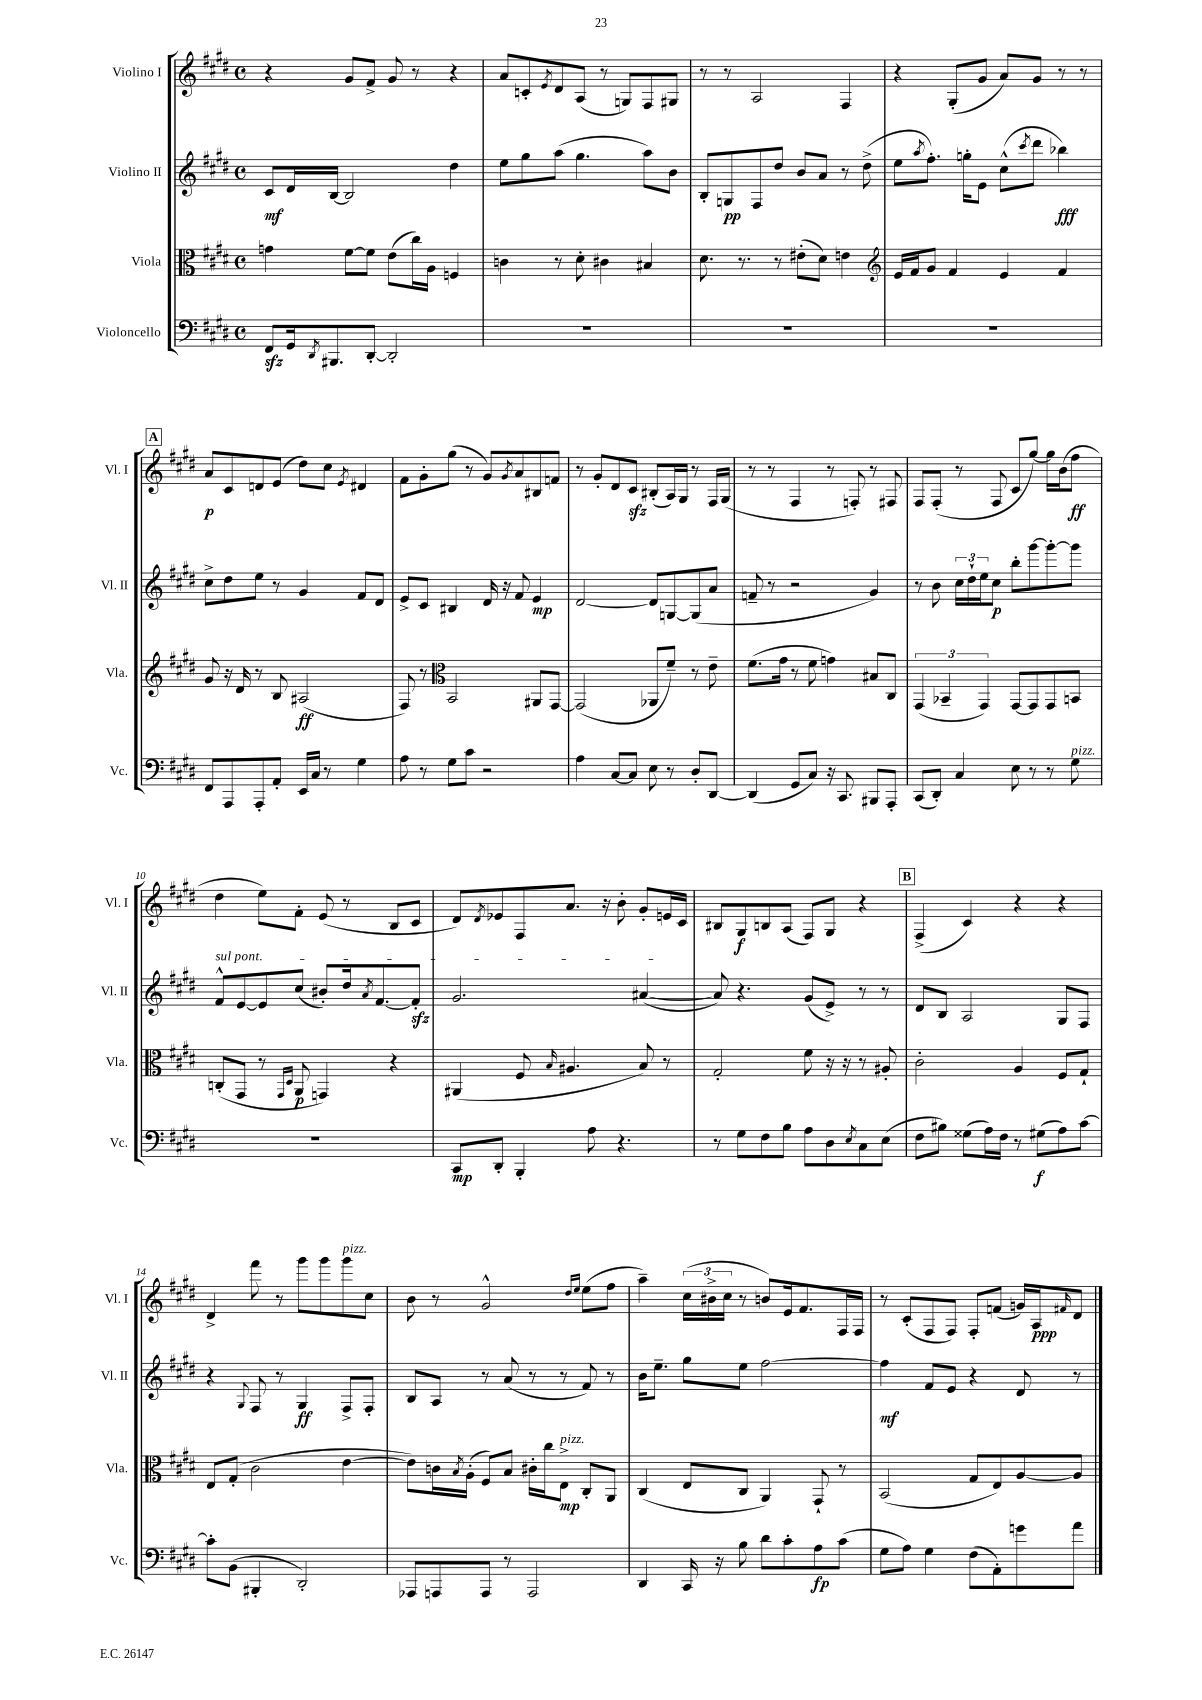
<<
\new StaffGroup <<
\new Staff = "s0" \with { instrumentName = "Violino I" shortInstrumentName = "Vl. I" } {
    \clef treble \key e \major \defaultTimeSignature \time 4/4
    r4 gis'8 fis'8-> gis'8 r8 r4 |
    a'8 c'8-. \acciaccatura { e'8 } dis'8 a8( r8 g8) fis8 gis8 |
    r8 r8 a2 fis4 |
    r4 gis8-.( gis'8 a'8) gis'8 r8 r8 |
    \mark \markup { \box "A" } a'8\p cis'8 d'8 e'8( dis''8) cis''8 \acciaccatura { e'8 } dis'4 |
    fis'8 gis'8-. gis''8( r8 gis'8) \acciaccatura { gis'8 } a'8 bis8 f'8 |
    r8 gis'8-. dis'8 cis'8\sfz bis8-.( a16) gis16 r8 fis16 gis16( |
    r8 r8 fis4 r8 f8-.) r8 fis8 |
    fis8 fis8-.( r8 fis8 cis'8 gis''8~) gis''16 b'16( fis''8\ff |
    dis''4 e''8) fis'8-. e'8( r8 b8 cis'8 |
    dis'8) \acciaccatura { dis'8 } ees'8 fis8 a'8. r16 b'8-. gis'8-. e'16 cis'16 |
    bis8 gis8\f b8 a8( fis8) gis8 r4 |
    \mark \markup { \box "B" } fis4->( cis'4) r4 r4 |
    dis'4-> fis'''8 r8 gis'''8 gis'''8 gis'''8^\markup { \italic "pizz." } cis''8 |
    b'8 r8 gis'2-^ \grace { dis''16 e''16 } e''8( fis''8 |
    a''4--) \tuplet 3/2 { cis''16( bis'16-> cis''16 } r8 b'8) e'16 fis'8. fis16 fis16 |
    r8 cis'8-.( fis8 fis8) fis8-. f'8( g'16) a16\ppp \grace { fis'16 } dis'8 \bar "|." |
}
\new Staff = "s1" \with { instrumentName = "Violino II" shortInstrumentName = "Vl. II" } {
    \clef treble \key e \major \defaultTimeSignature \time 4/4
    cis'8\mf dis'16 b16~ b2 dis''4 |
    e''8 gis''8 a''8( gis''4. a''8) b'8 |
    b8-. g8\pp fis8 dis''8 b'8 a'8 r8 dis''8->( |
    e''8 \acciaccatura { a''8 } fis''8.-.) g''16-. e'8 cis''8-^( \acciaccatura { cis'''8 } dis'''8 bes''4\fff) |
    \mark \markup { \box "A" } cis''8-> dis''8 e''8 r8 gis'4 fis'8 dis'8 |
    e'8-> cis'8 bis4 dis'16 r16 fis'8 e'4\mp |
    dis'2~ dis'8 g8~ g8( a'8 |
    f'8-- r8 r2 gis'4) |
    r8 b'8 \tuplet 3/2 { cis''16 dis''16-! e''16 } cis''8\p b''8-. gis'''8~ gis'''8~-. gis'''8 |
    \once \override TextSpanner.bound-details.left.text = \markup { \italic "sul pont." } fis'8-^\startTextSpan e'8~ e'8 cis''8( bis'8-.) dis''16 \acciaccatura { a'8 } fis'8.~ fis'8-.\sfz |
    gis'2. ais'4~\stopTextSpan( |
    ais'8) r4. gis'8( e'8->) r8 r8 |
    \mark \markup { \box "B" } dis'8 b8 a2 gis8 fis8 |
    r4 \appoggiatura { gis8 } fis8 r8 gis4\ff fis8-> fis8-. |
    b8 a8 r8 a'8( r8 r8 fis'8) r8 |
    b'16 e''8.-- gis''8 e''8 fis''2~ |
    fis''4\mf fis'8 e'8 r4 dis'8 r8 \bar "|." |
}
\new Staff = "s2" \with { instrumentName = "Viola" shortInstrumentName = "Vla." } {
    \clef alto \key e \major \defaultTimeSignature \time 4/4
    g'4 fis'8~ fis'8 e'8( cis''16) a16 f4 |
    c'4 r8 dis'8-. cis'4 bis4 |
    dis'8. r8. r8 eis'8-.( dis'8) e'4 |
    \clef treble e'16 fis'16 gis'8 fis'4 e'4 fis'4 |
    \mark \markup { \box "A" } gis'8 r16 dis'16 r8 b8 ais2\ff( |
    fis8) r8 \clef alto b,2 ais,8 gis,8~ |
    gis,2( aes,8 fis'8--) r8 e'8-- |
    fis'8.( gis'16 r8 fis'8 g'4) bis8 cis8 |
    \tuplet 3/2 { gis,4( bes,4-- gis,4) } gis,8~ gis,8 gis,8 b,8 |
    c8-.( gis,8 r8 \grace { gis,16 dis16 } a,8\p g,4) r4 |
    ais,4( fis8 \grace { b16 } ais4. b8) r8 |
    gis2-. fis'8 r16 r16 r8 ais8-. |
    \mark \markup { \box "B" } cis'2-. a4 fis8 gis8-! |
    e8 gis8-.( cis'2 e'4~ |
    e'8) c'16 \acciaccatura { b8 } a16-.( fis8) b8 cis'16-. cis''16 e8->\mp^\markup { \italic "pizz." } cis8-. a,8 |
    cis4( e8 cis8 a,4) gis,8-! r8 |
    b,2( gis8 e8) a8~ a8 \bar "|." |
}
\new Staff = "s3" \with { instrumentName = "Violoncello" shortInstrumentName = "Vc." } {
    \clef bass \key e \major \defaultTimeSignature \time 4/4
    fis,8\sfz gis,16 \acciaccatura { dis,8 } bis,,8. dis,8~-. dis,2-. |
    R1 |
    R1 |
    R1 |
    \mark \markup { \box "A" } fis,8 a,,8 a,,8-. a,8-. e,16 cis16 r8 gis4 |
    a8 r8 gis8 cis'8 r2 |
    a4 cis8~ cis8 e8 r8 dis8-. dis,8~ |
    dis,4( gis,8 cis8) r16 cis,8. bis,,8 a,,8-. |
    cis,8( dis,8-.) cis4 e8 r8 r8 gis8^\markup { \italic "pizz." } |
    R1 |
    cis,8\mp dis,8-. b,,4-. a8 r4. |
    r8 gis8 fis8 b8 a8 dis8 \acciaccatura { e8 } cis8 e8( |
    \mark \markup { \box "B" } fis8 bis8) gisis8( a16) fis16 r8 gis8\f( a8) cis'8~ |
    cis'8-. b,8( bis,,4-. dis,2-.) |
    aes,,8 a,,8 a,,8 r8 a,,2 |
    dis,4 cis,16 r16 b8 dis'8 cis'8-. a8\fp cis'8( |
    gis8 a8) gis4 fis8( a,8-.) g'8 a'8 \bar "|." |
}
>>
>>
